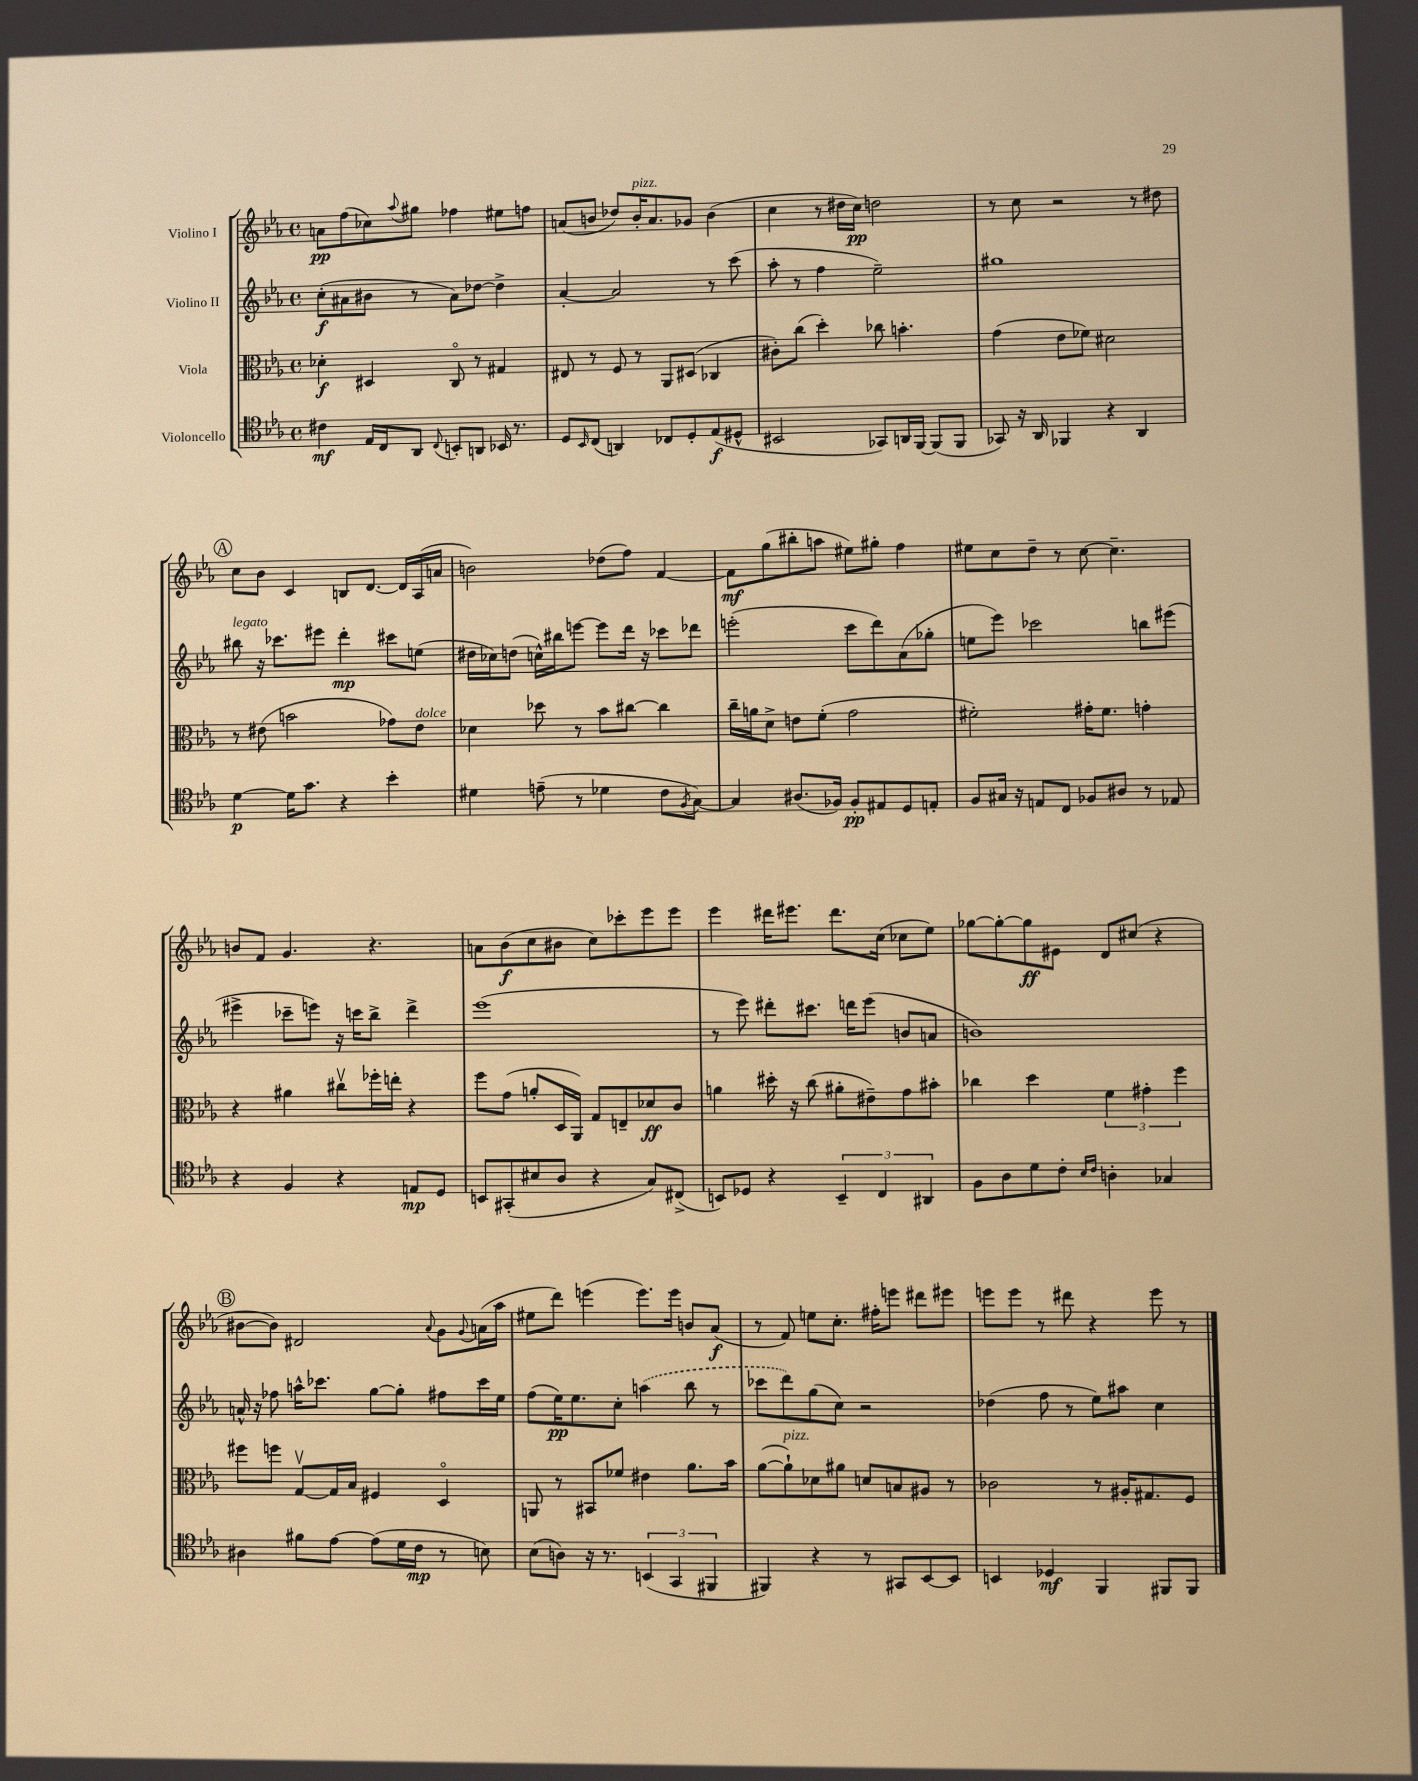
<<
\new StaffGroup <<
\new Staff = "s0" \with { instrumentName = "Violino I" } {
    \clef treble \key ees \major \defaultTimeSignature \time 4/4
    a'8\pp f''8( ces''8) \appoggiatura { aes''8 } gis''8 fes''4 eis''8 f''8 |
    a'8( b'8 des''8) b'16-.^\markup { \italic "pizz." } a'8. ges'8 b'4( |
    c''4 r8 dis''16 c''16\pp) d''2 |
    r8 c''8 r2 r8 dis''8 |
    \mark \markup { \circle "A" } c''8 bes'8 c'4 b8 d'8.~ d'16 aes16( a'16 |
    b'2) des''8( f''8) f'4~ |
    f'8\mf g''8( bis''8-. a''8 eis''8) gis''8-. f''4 |
    eis''8 c''8 d''8-- r8 c''8~ c''4.-- |
    b'8 f'8 g'4. r4. |
    a'8 bes'8\f( c''8 bis'8 c''8) ces'''8-. ees'''8 ees'''8 |
    ees'''4 dis'''16 eis'''8. dis'''8. c''16( ces''8 ees''8) |
    ges''8~ ges''8~-. ges''8\ff eis'8 d'8 cis''8( r4 |
    \mark \markup { \circle "B" } bis'8~ bis'8) dis'2 \appoggiatura { aes'8 } g'8 \appoggiatura { g'8 } a'16( aes''16 |
    eis''8 d'''8) e'''4( e'''8.) e'''16 b'8 aes'8\f( |
    r8 f'8) e''8 c''8.-. fis''16-. e'''8 dis'''8 eis'''8 |
    e'''8 e'''8 r8 dis'''8 r4 e'''8 r8 \bar "|." |
}
\new Staff = "s1" \with { instrumentName = "Violino II" } {
    \clef treble \key ees \major \defaultTimeSignature \time 4/4
    c''8-.\f( ais'8 bis'8 r8 ais'8) des''8~ des''4-> |
    aes'4~-. aes'2 r8 c'''8( |
    aes''8-. r8 f''4 ees''2--) |
    gis''1 |
    \mark \markup { \circle "A" } bis''8^\markup { \italic "legato" } r16 ces'''8. eis'''8 d'''4-.\mp cis'''8 e''8( |
    dis''16 ces''16) d''8( c''16-^) bis''16 e'''8~ e'''8 d'''16 r16 ces'''8 des'''8 |
    e'''2-.( c'''8 d'''8) aes'8( ges''8-. |
    e''8 ees'''8) ces'''2 b''8 eis'''8( |
    eis'''4-> ces'''8-- e'''8) r16 c'''16 bes''8-> d'''4-> |
    ees'''1( |
    r8 ees'''8) dis'''8-. cis'''8. d'''16 ees'''8( b'8 a'8 |
    b'1) |
    \mark \markup { \circle "B" } a'16-^ r16 fes''8 a''16-^ ces'''8. g''8~ g''8-. fis''8 ces'''16 ees''16 |
    f''8( ees''16\pp) ees''8. c''8-. \once \slurDashed a''4( bes''8 r8 |
    ces'''8 d'''8) g''8( c''8) r2 |
    des''4( f''8 r8 ees''8) ais''8 c''4 \bar "|." |
}
\new Staff = "s2" \with { instrumentName = "Viola" } {
    \clef alto \key ees \major \defaultTimeSignature \time 4/4
    des'4-.\f dis4 c8\flageolet r8 gis4 |
    eis8 r8 f8 r8 aes,8 dis8( ces4 |
    cis'8-.) c''8( d''4-.) ces''8 b'4.-. |
    g'4( ees'8 fes'8) dis'2 |
    \mark \markup { \circle "A" } r8 eis'8( b'2 ges'8) eis'8^\markup { \italic "dolce" } |
    des'4 des''8 r8 bes'8 cis''8~ cis''4 |
    c''16-- a'16 d'8-> e'8 f'8-.( g'2 |
    fis'2-.) gis'16-. fis'8. g'4-. |
    r4 ais'4 cis''8\upbow fes''16-. e''16-. r4 |
    f''8 g'8( a'8-. d16 aes,16) g8 e8-- des'8\ff c'8 |
    a'4 dis''16-. r16 c''8( ais'8-. eis'8--) g'8 bis'8-. |
    ces''4 d''4 \tuplet 3/2 { f'4 gis'4-. f''4 } |
    \mark \markup { \circle "B" } fis''8 f''8 g8~\upbow g16 bes16 fis4 d4\flageolet |
    a,8 r8 bis,8 fes'8 eis'4 aes'8. bes'16 |
    aes'8~( aes'8-!^\markup { \italic "pizz." }) des'8 ais'8 d'8 b8 ais8 r8 |
    ces'2 r8 ais16-. gis8. f8 \bar "|." |
}
\new Staff = "s3" \with { instrumentName = "Violoncello" } {
    \clef tenor \key ees \major \defaultTimeSignature \time 4/4
    cis'4\mf ees16 c16 aes,8 \appoggiatura { c8 } b,8-. a,8 bes,16 r8. |
    d8 \grace { bes,16 } c8( a,4) ces8 d8-. ees8\f( dis8-^ |
    bis,2 ges,8) a,16 f,16~ f,8( f,8 |
    ges,8) r16 aes,16 fes,4 r4 aes,4 |
    \mark \markup { \circle "A" } d'4~\p d'16 g'8. r4 bes'4-. |
    dis'4 e'8--( r8 des'4 c'8 \acciaccatura { f8 } g8~) |
    g4 ais8.( fes16) fes8-.\pp eis8 d8 e8-. |
    f8 gis16 r16 e8 c8 fes8 ais8 r8 ees8 |
    r4 f4 r4 e8\mp d8 |
    b,8 gis,8-.( bis8 aes8 r4 g8) cis8->( |
    b,8) des8 r4 \tuplet 3/2 { b,4-- c4 ais,4 } |
    f8 aes8 d'8 c'8-. \grace { bes16 c'16 } a4-. ges4 |
    \mark \markup { \circle "B" } ais4 fis'8 ees'8~ ees'8( d'16 c'16\mp r8 b8) |
    bes8( a8) r16 r8. \tuplet 3/2 { b,4( g,4 fis,4 } |
    fis,4) r4 r8 gis,8 bes,8~ bes,8 |
    b,4 des4\mf f,4 fis,8 fis,8 \bar "|." |
}
>>
>>
\layout { \context { \Score \remove "Bar_number_engraver" } }
